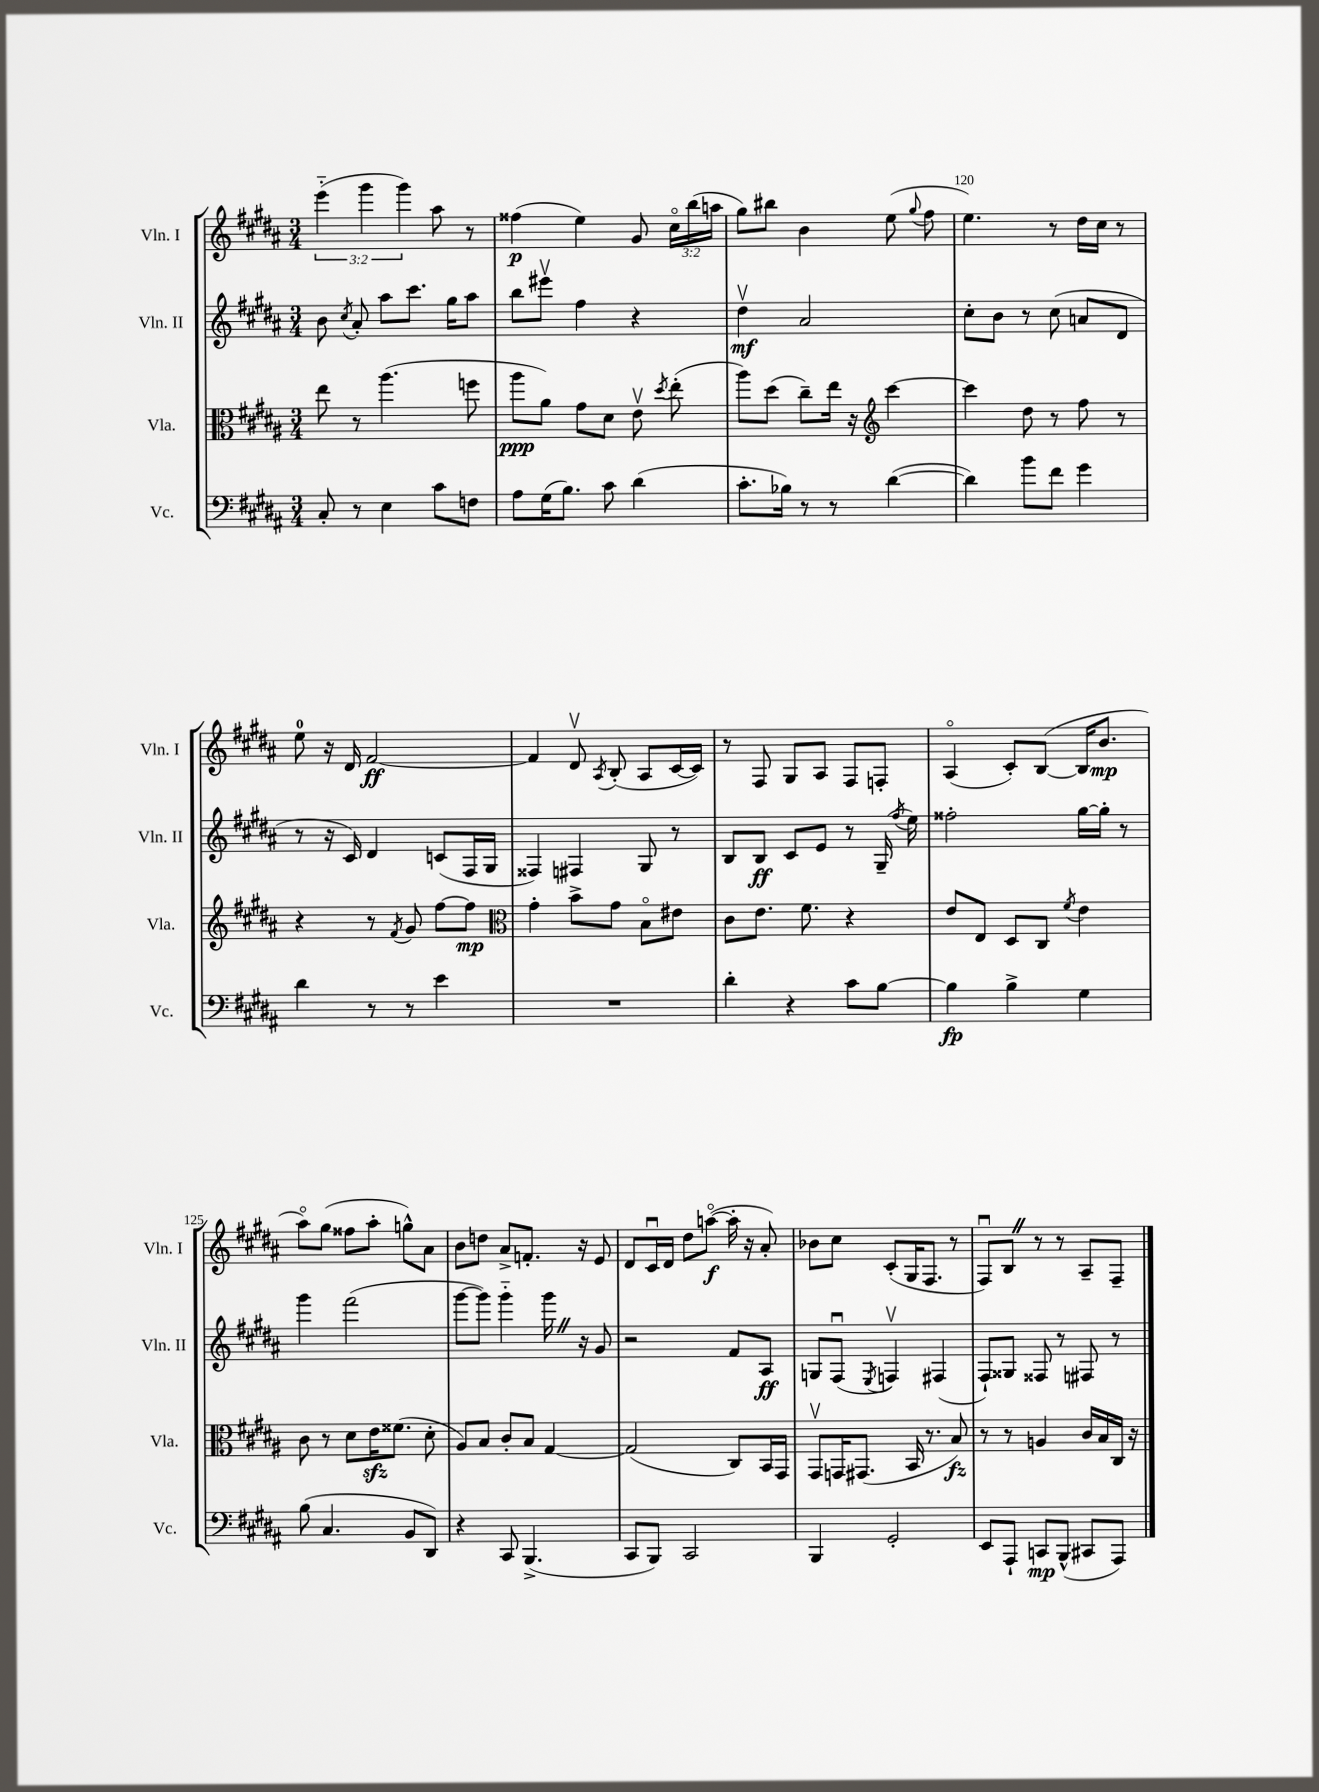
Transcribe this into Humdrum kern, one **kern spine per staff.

**kern	**kern	**kern	**kern
*staff4	*staff3	*staff2	*staff1
*clefF4	*clefC3	*clefG2	*clefG2
*k[f#c#g#d#a#]	*k[f#c#g#d#a#]	*k[f#c#g#d#a#]	*k[f#c#g#d#a#]
*M3/4	*M3/4	*M3/4	*M3/4
8C#'	8ee	8b	(6eee'~
.	.	8qcc#	.
8r	8r	8a#'	.
.	.	.	6ggg#
4E	(4.aa#	8aa#	.
.	.	.	6ggg#)
.	.	8.ccc#	.
8c#	.	.	8aa#
.	.	16gg#	.
8F	8ff	8aa#	8r
=	=	=	=
8A#	8aa#	8bb	(4ff##
(16G#	8a#)	8eee#v	.
8.B)	.	.	.
.	8g#	4ff#	4ee)
8c#	8d#	.	.
(4d#	8ev	4r	8g#
.	8qdd#	.	.
.	(8ee'	.	24cc#o
.	.	.	(24bb
.	.	.	24aa
=	=	=	=
8.c#'	8aa#)	4dd#v	8gg#)
.	(8dd#	.	8bb#
16B-)	.	.	.
8r	8cc#~)	2a#	4b
8r	16ee	.	.
.	16r	.	.
*	*clefG2	*	*
([4d#	[4ccc#	.	(8ee
.	.	.	8qqgg#
.	.	.	8ff#
=	=	=	=
4d#])	4ccc#]	8cc#'	4.ee)
.	.	8b	.
8b	8dd#	8r	.
8f#	8r	(8cc#	8r
4g#	8ff#	8a	16dd#
.	.	.	16cc#
.	8r	8d#	8r
=	=	=	=
4d#	4r	8r	8ee
.	.	16r	16r
.	.	16c#)	16d#
8r	8r	4d#	[2f#
.	8qf#	.	.
8r	8g#	.	.
4e	[8ff#	(8c	.
.	8ff#]	16F#	.
.	.	16G#	.
=	=	=	=
*	*clefC3	*	*
2.r	4g#'	4F##)	4f#]
.	8b^	4F#	8d#v
.	.	.	8qA#
.	8g#	.	(8B'
.	8Bo	8G#	8A#
.	8e#	8r	[16c#
.	.	.	16c#])
=	=	=	=
4d#'	8c#	8B	8r
.	8.e	8B	8F#
4r	.	8c#	8G#
.	8.f#	.	.
.	.	8e	8A#
8c#	4r	8r	8F#
[8B	.	(16G#~	8F'
.	.	8qff#	.
.	.	16ee)	.
=	=	=	=
4B]	8e	2ff##'	(4A#o
.	8E	.	.
4B^	8D#	.	8c#')
.	8C#	.	([8B
.	8qf#	.	.
4G#	4e	[16gg#	16B]
.	.	16gg#']	8.b
.	.	8r	.
=	=	=	=
(8B	8c#	4ggg#	8aa#o)
4.C#	8r	.	(8gg#
.	8d#	(2fff#	8ff##
.	16e	.	8aa#'
.	(8.f##	.	.
8BB	.	.	8gg^^)
8DD#)	8d#'	.	8a#
=	=	=	=
4r	8A#)	[8ggg#	8b
.	8B	8ggg#])	8dd
8CC#	8c#'	4ggg#'~	8a#^
(4.BBB^	8B	.	8.f'
.	[4G#	16ggg#	.
.	.	16r	16r
.	.	8g#	8e
=	=	=	=
8CC#	(2G#]	2r	8d#
8BBB)	.	.	16c#u
.	.	.	16d#
2CC#	.	.	8dd#
.	.	.	([8aao
.	8C#)	8f#	16aa']
.	.	.	16r
.	16BB	8A#	8a#')
.	16GG#	.	.
=	=	=	=
4BBB	8GG#v	8G	8b-
.	16GG	(8F#u	8cc#
.	(8.GG#	.	.
.	.	8qE	.
2GG#'	.	4Fv)	(8c#'
.	16BB	.	16G#
.	8.r	.	8.F#
.	.	(4F#	.
.	8B)	.	8r
=	=	=	=
8EE	8r	8F#`)	8F#u)
8AAA#`	8r	8G##	8B
8CC	4A	8F##	8r
(8BBB^^	.	8r	8r
8CC#	16c#	8F#	8A#~
.	16B	.	.
8AAA#)	16C#	8r	8F#~
.	16r	.	.
==	==	==	==
*-	*-	*-	*-
